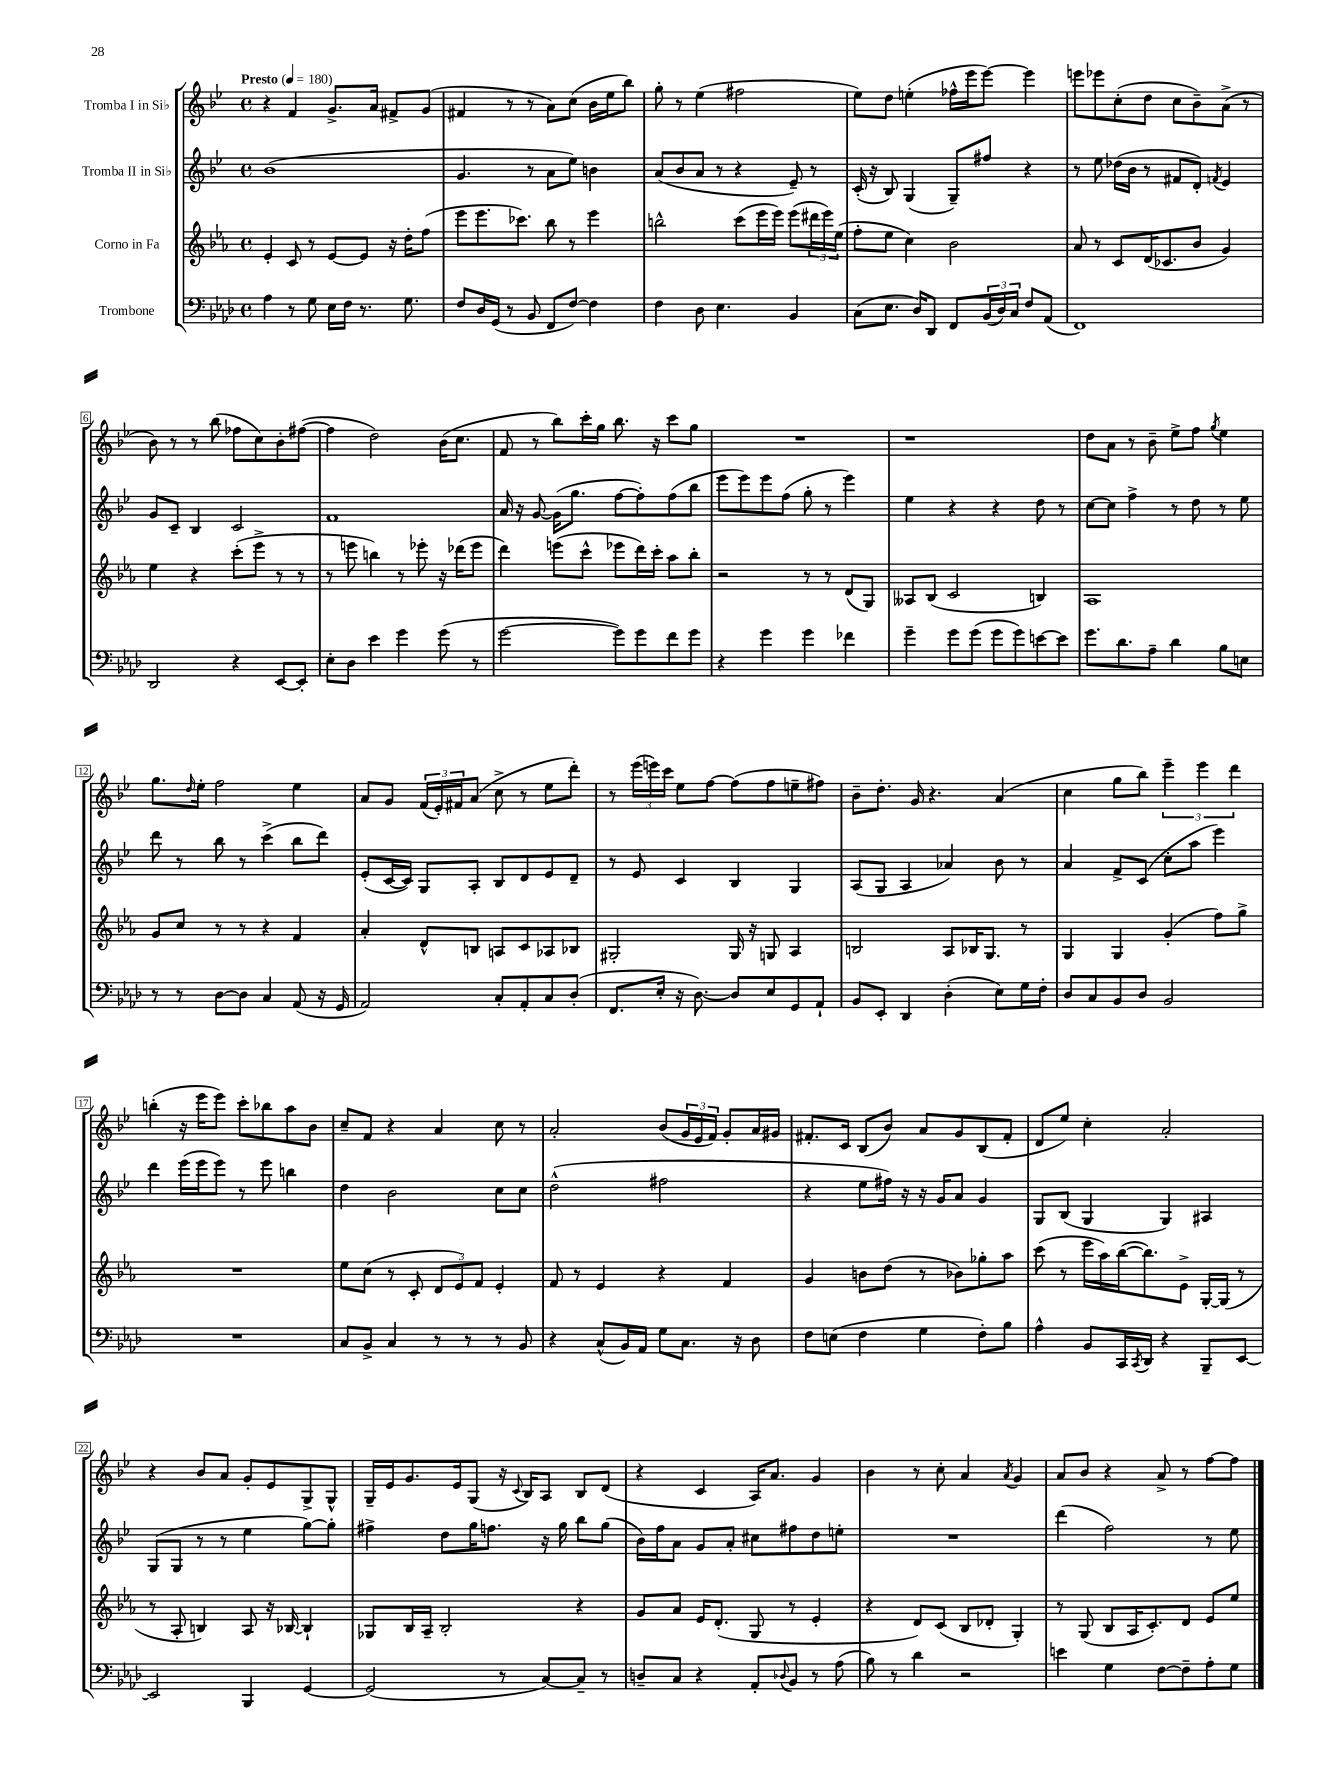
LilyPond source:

<<
\new StaffGroup <<
\new Staff = "s0" \with { instrumentName = "Tromba I in Sib" } {
    \clef treble \key bes \major \defaultTimeSignature \time 4/4 \tempo "Presto" 4 = 180
    r4 f'4 g'8.-> a'16 fis'8-> g'8( |
    fis'4 r8 r8 a'8) c''8( bes'16 ees''16 bes''8) |
    g''8-. r8 ees''4( fis''2 |
    ees''8) d''8 e''4-.( fes''16-^ ees'''16 ees'''8~) ees'''4 |
    e'''8 ees'''8 c''8-.( d''8 c''8 bes'8--) a'8->( r8 |
    bes'8) r8 r8 bes''8( fes''8 c''8) bes'8-. fis''8~( |
    fis''4 d''2) bes'16( c''8. |
    f'8 r8 bes''8) c'''16-. g''16 bes''8. r16 c'''8 g''8 |
    R1 |
    r1 |
    d''8 a'8 r8 bes'8-- ees''8-> f''8 \acciaccatura { g''8 } ees''4 |
    g''8. \grace { d''16 } ees''16-. f''2 ees''4 |
    a'8 g'8 \tuplet 3/2 { f'16( ees'16-.) fis'16 } a'8( c''8-> r8 ees''8 d'''8-.) |
    r8 \tuplet 3/2 { ees'''16( e'''16) c'''16 } ees''8 f''8~ f''8( f''8 e''8-- fis''8) |
    bes'8-- d''8.-. g'16 r4. a'4( |
    c''4 g''8 bes''8) \tuplet 3/2 { ees'''4-- ees'''4 d'''4 } |
    b''4-.( r16 ees'''16 ees'''8) c'''8-. bes''8 a''8 bes'8 |
    c''8-- f'8 r4 a'4 c''8 r8 |
    a'2-. bes'8( \tuplet 3/2 { g'16 ees'16 f'16) } g'8-. a'16 gis'16 |
    fis'8.-. c'16 bes8( bes'8) a'8 g'8 bes8( fis'8-. |
    d'8 ees''8) c''4-. a'2-. |
    r4 bes'8 a'8 g'8-. ees'8 g8-> g8-^ |
    g16-- ees'16 g'8. ees'16 g8( r16 \appoggiatura { c'8 } bes16) a8 bes8 d'8( |
    r4 c'4 a16) a'8. g'4 |
    bes'4 r8 c''8-. a'4 \acciaccatura { a'8 } g'4 |
    a'8 bes'8 r4 a'8-> r8 f''8~ f''8 \bar "|." |
}
\new Staff = "s1" \with { instrumentName = "Tromba II in Sib" } {
    \clef treble \key bes \major \defaultTimeSignature \time 4/4
    bes'1( |
    g'4. r8 a'8 ees''8) b'4 |
    a'8( bes'8 a'8 r8 r4 ees'8--) r8 |
    c'16-.( r16 bes8) g4( g8--) fis''8 r4 |
    r8 ees''8 des''16( bes'16 r8 fis'8 d'8-.) \acciaccatura { f'8 } ees'4 |
    g'8 c'8-- bes4 c'2 |
    f'1 |
    a'16 r16 g'8~ g'16( g''8. f''8~ f''8-.) f''8( bes''8 |
    ees'''8 ees'''8) ees'''8 f''8( g''8-. r8 ees'''4) |
    ees''4 r4 r4 d''8 r8 |
    c''8~ c''8 f''4-> r8 d''8 r8 ees''8 |
    d'''8 r8 bes''8 r8 c'''4->( bes''8 d'''8) |
    ees'8-.( c'16~ c'16) g8 a8-. bes8 d'8 ees'8 d'8-- |
    r8 ees'8 c'4 bes4 g4 |
    a8( g8 a4 aes'4) bes'8 r8 |
    a'4 f'8-> c'8( c''8-. a''8 ees'''4) |
    d'''4 ees'''16( ees'''16 ees'''8) r8 ees'''8 b''4 |
    d''4 bes'2 c''8 c''8 |
    d''2-^( fis''2 |
    r4 ees''8 fis''16) r16 r16 g'16 a'8 g'4 |
    g8 bes8( g4 g4) ais4 |
    g8( g8 r8 r8 ees''4 g''8~) g''8-. |
    fis''4-> d''8 g''16 f''8. r16 g''16 bes''8 g''8( |
    bes'16) f''16 a'8 g'8 a'8-. cis''8 fis''8 d''8 e''8-. |
    R1 |
    d'''4( f''2) r8 ees''8 \bar "|." |
}
\new Staff = "s2" \with { instrumentName = "Corno in Fa" } {
    \clef treble \key ees \major \defaultTimeSignature \time 4/4
    ees'4-. c'8 r8 ees'8~ ees'8 r16 d''16-. f''8( |
    ees'''8 ees'''8. ces'''8.) bes''8 r8 ees'''4 |
    b''2-^ c'''8( ees'''16 ees'''16) ees'''8( \tuplet 3/2 { dis'''16 ees'''16) ees''16( } |
    f''8-. ees''8 c''4) bes'2 |
    aes'8 r8 c'8 d'16( ces'8. bes'8 g'4) |
    ees''4 r4 c'''8-.( ees'''8-> r8 r8 |
    r8 e'''8 b''4) r8 ees'''8-. r16 des'''16( ees'''8 |
    d'''4) e'''8( c'''8-^ ees'''8 d'''16) c'''16-. aes''8 bes''8-. |
    r2 r8 r8 d'8( g8) |
    aeses8 bes8( c'2 b4) |
    aes1 |
    g'8 c''8 r8 r8 r4 f'4 |
    aes'4-. d'8-^ b8 a8 c'8 aes8 bes8 |
    gis2-. gis16 r16 g8 aes4 |
    b2 aes8 bes16 g8. r8 |
    g4 g4 g'4-.( f''8) g''8-> |
    R1 |
    ees''8 c''8( r8 c'8-. \tuplet 3/2 { d'8 ees'8) f'8 } ees'4-. |
    f'8 r8 ees'4 r4 f'4 |
    g'4 b'8 d''8( r8 bes'8) ges''8-. aes''8 |
    c'''8( r8 ees'''16 aes''16) bes''16~( bes''8.) ees'8-> g16~-. g16( r8 |
    r8 aes8-. b4) aes8 r16 bes16~ bes4-! |
    ges8 bes16 aes16-- bes2-. r4 |
    g'8 aes'8 ees'16 d'8.-.( g8 r8 ees'4-. |
    r4 d'8) c'8( bes8 des'8-. g4-.) |
    r8 g8( bes8 aes16 c'8.-.) d'8 ees'8 ees''8 \bar "|." |
}
\new Staff = "s3" \with { instrumentName = "Trombone" } {
    \clef bass \key aes \major \defaultTimeSignature \time 4/4
    aes4 r8 g8 ees16 f16 r8. g8. |
    f8 des16 g,16( r8 bes,8 f,8 f8~) f4 |
    f4 des8 ees4. bes,4 |
    c8( ees8. des16) des,8 f,8 \tuplet 3/2 { bes,16( des16) c16 } f8 aes,8( |
    f,1) |
    des,2 r4 ees,8~ ees,8-. |
    ees8-. des8 ees'4 g'4 g'8( r8 |
    g'2~ g'8) g'8 f'8 g'8 |
    r4 g'4 g'4 fes'4 |
    g'4-- g'8 g'8( g'8 g'8) e'8~ e'8 |
    g'8. des'8. aes8-- des'4 bes8 e8 |
    r8 r8 des8~ des8 c4 aes,8( r16 g,16 |
    aes,2) c8-. aes,8-. c8 des8-.( |
    f,8. ees16-. r16 des8.~) des8 ees8 g,8 aes,8-! |
    bes,8 ees,8-. des,4 des4-.( ees8) g16 f16-. |
    des8 c8 bes,8 des8 bes,2 |
    R1 |
    c8 bes,8-> c4 r8 r8 r8 bes,8 |
    r4 c8-^( bes,16) aes,16 g8 c8. r16 des8 |
    f8 e8( f4 g4 f8-.) bes8 |
    aes4-^ bes,8 c,16 \acciaccatura { c,8 } des,16 r4 bes,,8-- ees,8~ |
    ees,2 bes,,4 g,4~ |
    g,2( r8 c8~) c8-- r8 |
    d8-- c8 r4 aes,8-. \appoggiatura { des8 } bes,8 r8 aes8( |
    bes8) r8 des'4 r2 |
    e'4 g4 f8~ f8-- aes8-. g8 \bar "|." |
}
>>
>>
\layout { \context { \Score \override BarNumber.stencil = #(make-stencil-boxer 0.1 0.3 ly:text-interface::print) } }
